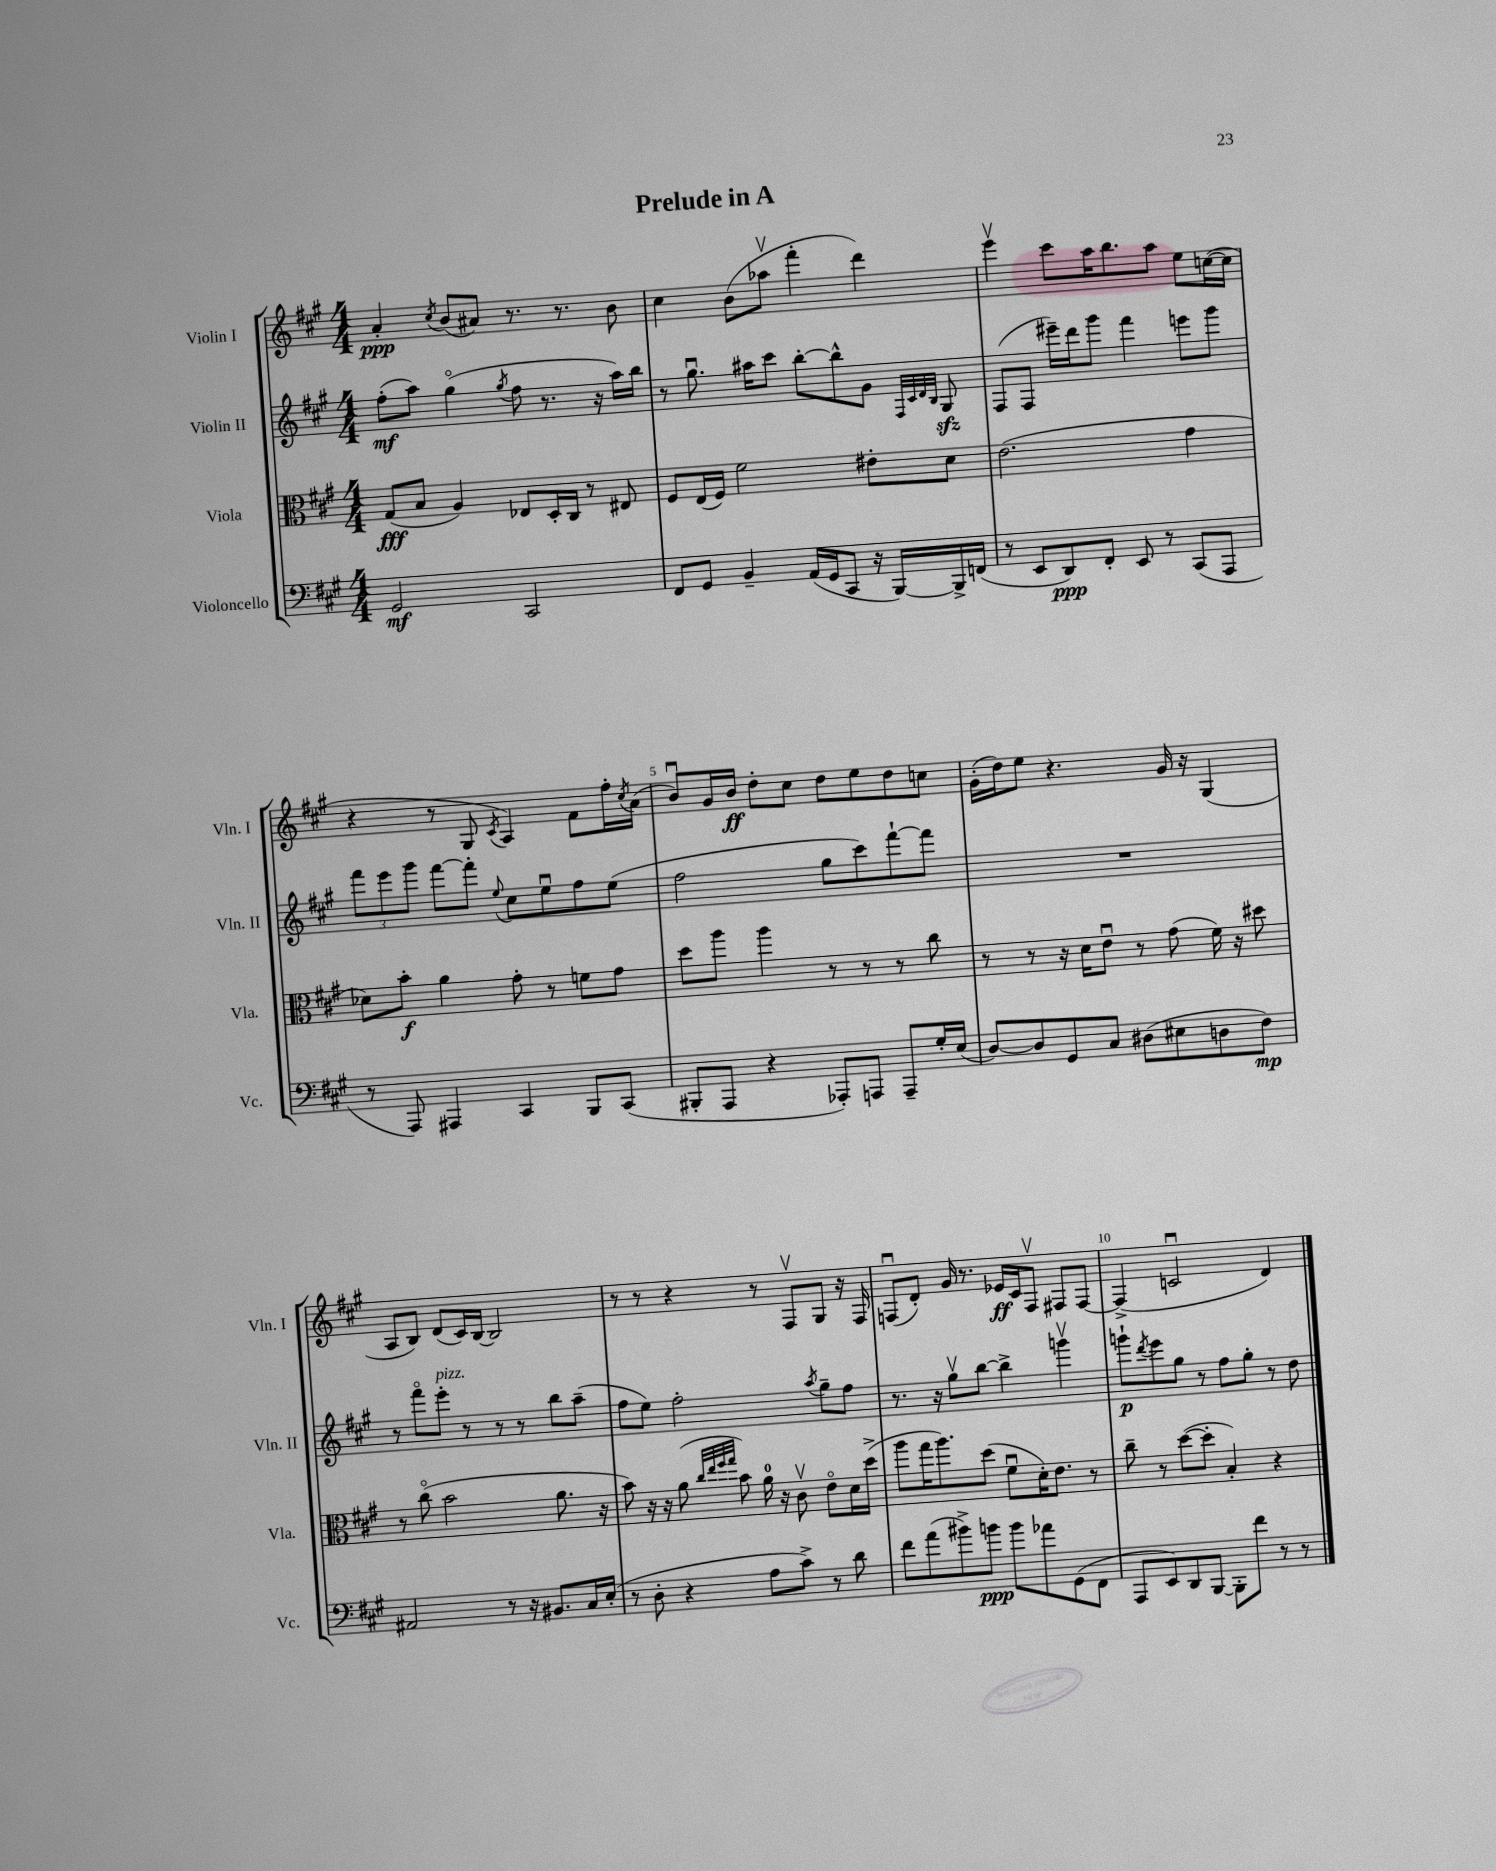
\header { title = "Prelude in A" }
<<
\new StaffGroup <<
\new Staff = "s0" \with { instrumentName = "Violin I" shortInstrumentName = "Vln. I" } {
    \clef treble \key a \major \numericTimeSignature \time 4/4
    a'4-.\ppp \acciaccatura { cis''8 } b'8( ais'8) r8. r8. b'8 |
    cis''4 b'8( aes''8\upbow fis'''4-. d'''4) |
    e'''4\upbow cis'''8 a''16 b''8. a''8 e''8 c''16~( c''16 |
    r4 r8 gis8 \acciaccatura { cis'8 } a4) fis'8 fis''16-. \acciaccatura { cis''8 } a'16( |
    b'8\downbow) gis'16 b'16\ff d''8-. cis''8 d''8 e''8 d''8 c''8 |
    gis'16-.( d''16) e''8 r4. gis'16 r16 gis4( |
    a8 b8) d'8( cis'16) b16~ b2 |
    r8 r8 r4 r8 fis8\upbow gis8 r16 fis16 |
    f8\downbow( d'8-.) gis'16 r8. ees'16\ff cis'16 f8\upbow fis8 fis8~ |
    fis4->( c'2\downbow d'4) \bar "|." |
}
\new Staff = "s1" \with { instrumentName = "Violin II" shortInstrumentName = "Vln. II" } {
    \clef treble \key a \major \numericTimeSignature \time 4/4
    fis''8-.\mf( a''8) gis''4\flageolet( \acciaccatura { gis''8 } fis''8 r8. r16 a''16) b''16 |
    r8 gis''8.\downbow ais''16 cis'''8 b''8~-. b''8-^ gis'8 \grace { fis32 cis'32 d'32 b32 } gis8\sfz |
    fis8( fis8 eis'''16--) d'''16 gis'''8 fis'''4 e'''8 gis'''8 |
    \tuplet 3/2 { fis'''8 e'''8 gis'''8 } fis'''8~ fis'''8-. \appoggiatura { e''8 } cis''8 e''8\downbow fis''8 e''8( |
    fis''2 gis''8 cis'''8) fis'''8~-! fis'''8 |
    R1 |
    r8 fis'''8\flageolet e'''8-.^\markup { \italic "pizz." } r8 r8 r8 b''8 a''8--( |
    fis''8 e''8) fis''2-. \acciaccatura { a''8 } gis''8-- fis''8 |
    r8. r16 gis''8\upbow b''8~ b''4-> g'''4\upbow |
    g'''8-!\p \acciaccatura { d'''8 } e'''8 gis''8 r8 fis''8 gis''8-. r8 d''8 \bar "|." |
}
\new Staff = "s2" \with { instrumentName = "Viola" shortInstrumentName = "Vla." } {
    \clef alto \key a \major \numericTimeSignature \time 4/4
    gis8\fff( b8 a4) ees8 d16-. cis16 r8 eis8 |
    fis8 e16( fis16) fis'2 eis'8-. d'8 |
    e'2.( gis'4 |
    des'8) b'8-.\f a'4 gis'8-. r8 f'8 gis'8 |
    d''8 a''8 a''4 r8 r8 r8 cis''8 |
    r8 r8 r16 d'16 e'8\downbow r8 gis'8( fis'16) r16 dis''8 |
    r8 cis''8\flageolet( b'2 a'8. r16 |
    b'8) r16 r16 a'8( \grace { cis''32 e''32 fis''32 gis''32 } b'8) a'16-0 r16 cis'8\upbow e'8\flageolet d'16 d''16->( |
    a''8 gis''16 a''8.) d''8( fis'8\downbow d'16-.) e'8. r8 |
    cis''8-- r8 d''8~( d''8-. b4-.) r4 \bar "|." |
}
\new Staff = "s3" \with { instrumentName = "Violoncello" shortInstrumentName = "Vc." } {
    \clef bass \key a \major \numericTimeSignature \time 4/4
    gis,2\mf cis,2 |
    fis,8 gis,8 b,4-- a,16( gis,16 cis,8 r16 b,,16~) b,,16-> f,16( |
    r8 e,8 d,8\ppp) fis,8-. e,8 r8 cis,8( a,,8 |
    r8 a,,8) ais,,4 cis,4 b,,8 cis,8( |
    bis,,8-. a,,8 r4 aes,,8-.) a,,8 a,,8-- gis16-. e16( |
    d8~) d8 gis,8 cis8 dis8( eis8 d8 fis8\mp) |
    ais,2 r8 r16 bis,8. cis16 e16-.( |
    r8 d8-. r4 a8 cis'8->) r8 d'8 |
    fis'8 a'8( bis'8->) b'8\ppp b'8 aes'8 gis,8( fis,8 |
    a,,8 e,8) d,8 b,,8~ b,,8-. fis'8 r8 r8 \bar "|." |
}
>>
>>
\layout { \context { \Score \override BarNumber.break-visibility = ##(#f #t #t) barNumberVisibility = #(every-nth-bar-number-visible 5) } }
